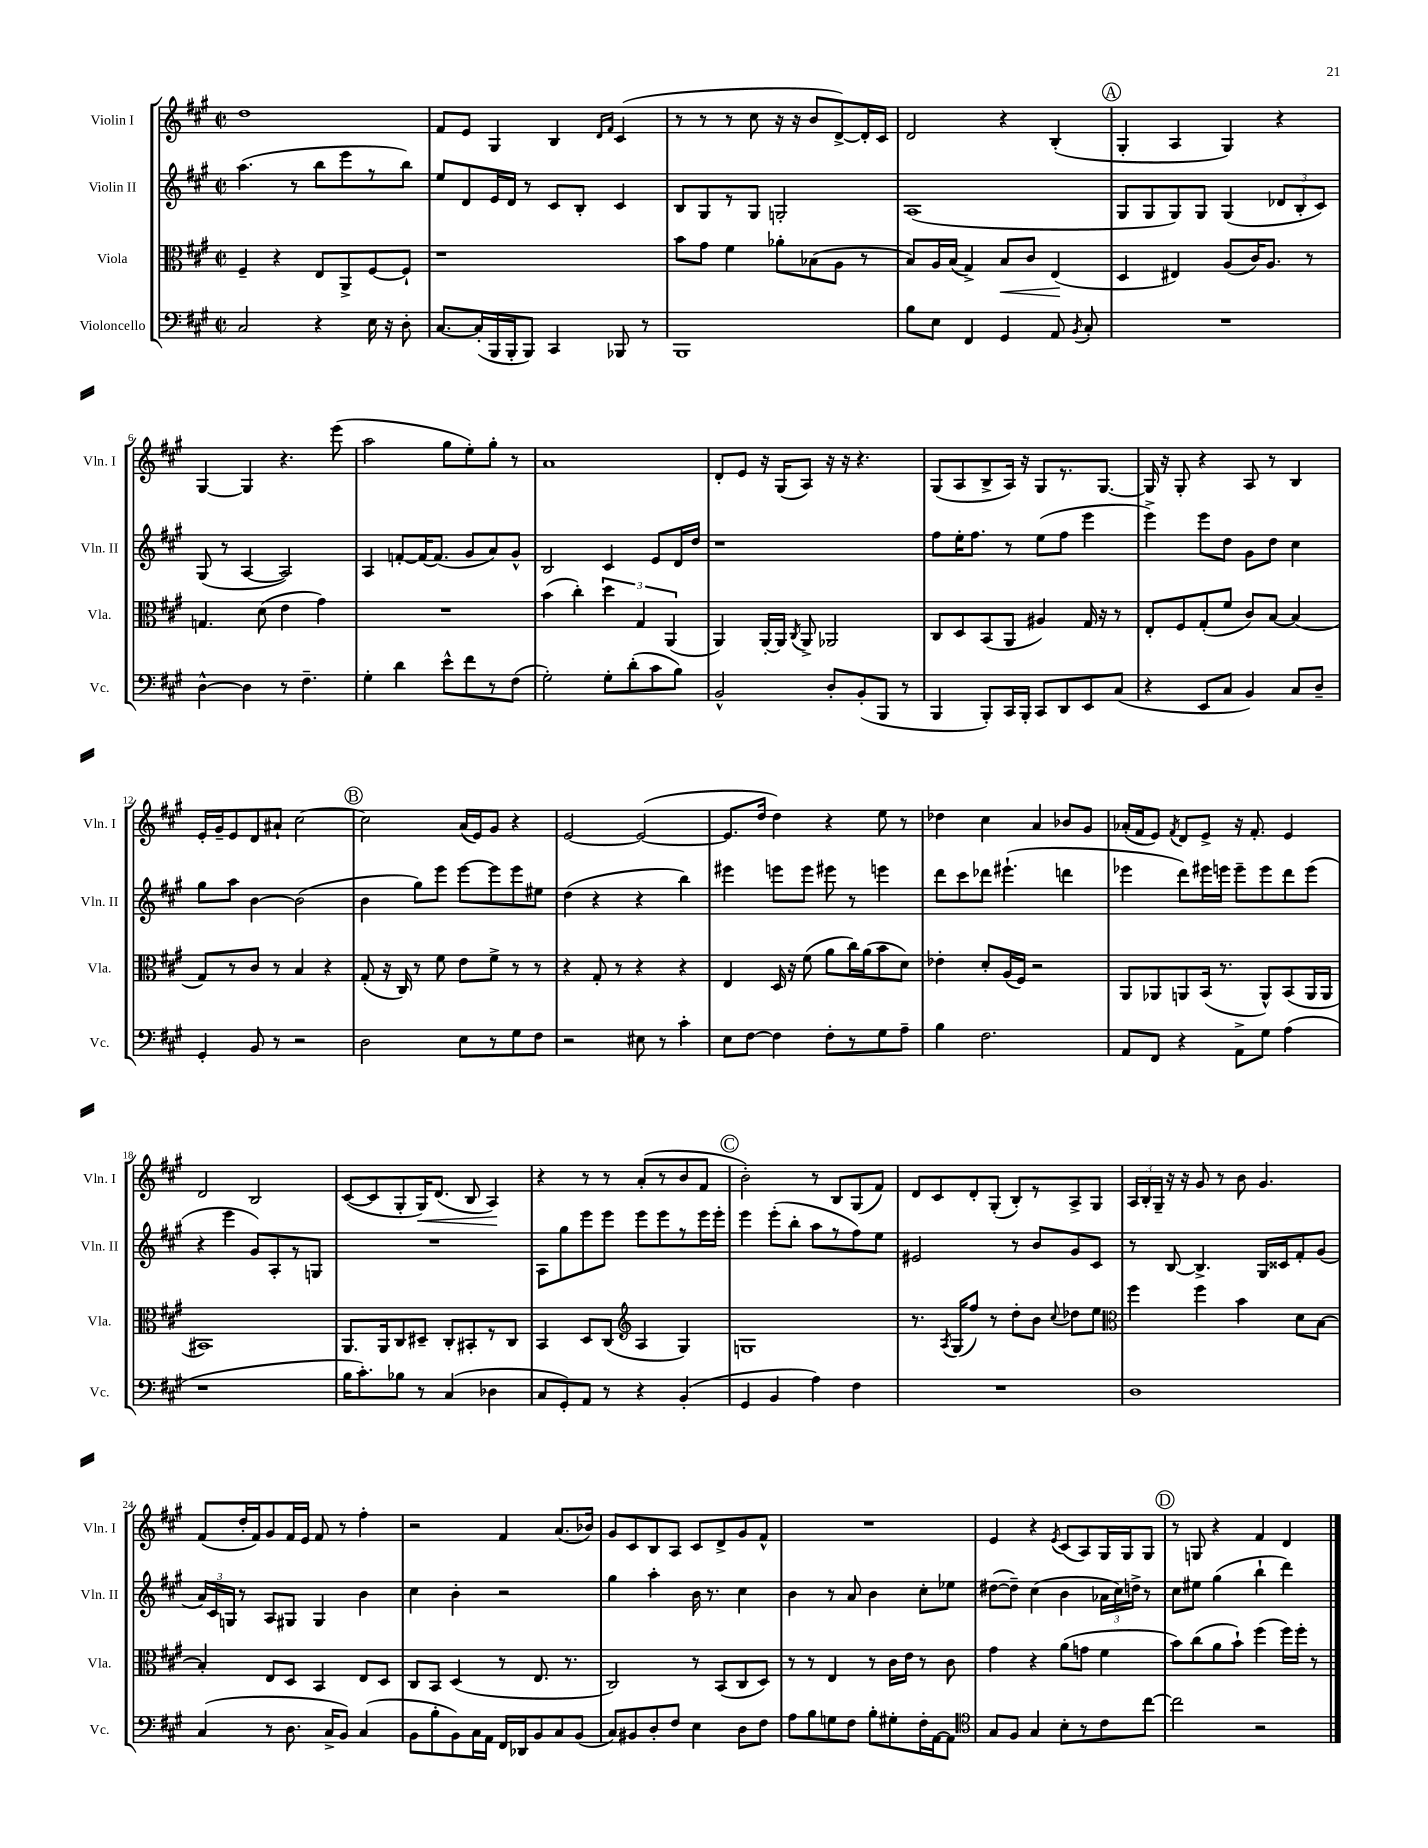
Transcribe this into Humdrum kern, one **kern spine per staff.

**kern	**kern	**kern	**kern
*staff4	*staff3	*staff2	*staff1
*clefF4	*clefC3	*clefG2	*clefG2
*k[f#c#g#]	*k[f#c#g#]	*k[f#c#g#]	*k[f#c#g#]
*M2/2	*M2/2	*M2/2	*M2/2
*met(c|)	*met(c|)	*met(c|)	*met(c|)
2C#/	4F#~/	(4.aa\	1dd
.	4r	.	.
.	.	8r	.
4r	8E/L	8bb\L	.
.	8AA^/	8eee\	.
16E\	[8F#/	8r	.
16r	.	.	.
8D'\	8F#`/]J	8bb\J)	.
=	=	=	=
[8.C#/L	1r	8ee/L	8f#/L
.	.	8d/	8e/J
(16C#'/]L	.	.	.
16BBB/	.	16e/L	4G#/
16BBB'/J	.	16d/JJ	.
8BBB/J)	.	8r	.
4CC#/	.	8c#/L	4B/
.	.	8B'/J	.
.	.	.	16qqd/LL
.	.	.	16qqf#/JJ
8BBB-/	.	4c#/	(4c#/
8r	.	.	.
=	=	=	=
1BBB	8b\L	8B/L	8r
.	8g#\J	8G#/	8r
.	4f#\	8r	8r
.	.	8G#/J	8cc#\
.	8a-'\L	2G'/	16r
.	.	.	16r
.	(8B-\	.	8b/L
.	8A\J	.	[8d^/)
.	8r	.	16d'/]L
.	.	.	16c#/JJ
=	=	=	=
8B\L	8B/L)	(1A	2d/
8E\J	16A/L	.	.
.	(16B/JJ	.	.
4FF#/	4G#^/)	.	.
4GG#/	8B/L	.	4r
.	8c#/J	.	.
8AA/	(4E/	.	(4B'/
8qBB/	.	.	.
8C#'/	.	.	.
=	=	=	=
1r	4D/	8G#/L	4G#'/
.	.	8G#/	.
.	4E#/)	8G#/)	4A/
.	.	8G#/J	.
.	(8A/L	(4G#/	4G#/)
.	16c#/K)	.	.
.	8.A/J	.	.
.	.	12d-/L	4r
.	.	12B'/	.
.	8r	.	.
.	.	12c#/J)	.
=	=	=	=
[4D^^\	4.G/	(8G#/	[4G#/
.	.	8r	.
4D\]	.	[4A/	4G#/]
.	(8d\	.	.
8r	4e\	2A/])	4.r
4.F#~\	.	.	.
.	4g#\)	.	.
.	.	.	(8eee\
=	=	=	=
4G#'\	1r	4A/	2aa\
4d\	.	[8f'/L	.
.	.	16f/_K	.
.	.	(8.f/]J	.
8e^^\L	.	.	8gg#\L
8f#\	.	8g#/L	8ee'\)
8r	.	8a/)	8gg#'\J
(8F#\J	.	8g#^^/J	8r
=	=	=	=
2G#'\)	(4b\	2B/	1a
.	4cc#'\)	.	.
8G#'\L	6dd\	4c#/	.
(8d'\	.	.	.
.	6G#/	.	.
8c#\	.	8e/L	.
.	(6AA/	.	.
8B\J)	.	16d/L	.
.	.	16dd/JJ	.
=	=	=	=
2BB^^/	4AA/)	1r	8d'/L
.	.	.	8e/J
.	[16AA'/LL	.	16r
.	16AA/]JJ	.	(16G#/LK
.	8qC#/	.	.
.	8AA^/	.	8A/J)
8D'/L	2AA-/	.	16r
.	.	.	16r
(8BB'/	.	.	4.r
8BBB/J	.	.	.
8r	.	.	.
=	=	=	=
4BBB/	8C#/L	8ff#\L	(8G#/L
.	8D/	16ee'\K	8A/
.	.	8.ff#\J	.
8BBB'/L)	(8BB/	.	8B^/
16CC#/L	8AA/J	8r	16A/Jk)
16BBB'/JJ	.	.	16r
8CC#/L	4A#/)	(8ee\L	8G#/L
8DD/	.	8ff#\J	8.r
8EE/	16G#/	4eee\	.
.	16r	.	[8.G#/J
(8C#/J	8r	.	.
=	=	=	=
4r	8E'/L	4eee^\)	16G#/]
.	.	.	16r
.	8F#/	.	8G#'/
8EE/L	(8G#'/	8eee\L	4r
8C#/J	8f#/J	8dd\J	.
4BB/)	8c#/L)	8g#\L	8A/
.	[8B/J	8dd\J	8r
8C#/L	(4B/]	4cc#\	4B/
8D~/J	.	.	.
=	=	=	=
4GG#'/	8G#/L)	8gg#\L	16e'/LL
.	.	.	16g#~/J
.	8r	8aa\J	8e/
8BB/	8c#/J	[4b\	8d/
8r	8r	.	8a#`/J
2r	4B/	(2b\]	[2cc#\
.	4r	.	.
=	=	=	=
2D\	(8G#'/	4b\	2cc#\]
.	16r	.	.
.	16C#/)	.	.
.	8r	8gg#\L)	.
.	8f#\	8eee\J	.
8E\L	8e\L	[8eee\L	(16a/LL
.	.	.	16e/J)
8r	8f#^\J	8eee\]	8g#/J
8G#\	8r	8eee\	4r
8F#\J	8r	8ee#\J	.
=	=	=	=
2r	4r	(4dd\	[2e/
.	8G#'/	4r	.
.	8r	.	.
8E#\	4r	4r	(2e/_
8r	.	.	.
4c#'\	4r	4bb\)	.
=	=	=	=
8E\L	4E/	4eee#\	8.e/]L
[8F#\J	.	.	.
.	.	.	16dd/Jk
4F#\]	16D/	8eee\L	4dd\)
.	16r	.	.
.	(8f#\	8eee\J	.
8F#'\L	8a\L	8eee#\	4r
8r	16cc#\L)	8r	.
.	(16a\J	.	.
8G#\	8b\	4eee\	8ee\
8A~\J	8d\J)	.	8r
=	=	=	=
4B\	4e-'\	8ddd\L	4dd-\
.	.	8ccc#\	.
2.F#\	8d'/L	8ddd-\J	4cc#\
.	(16A/L	(4.eee#`\	.
.	16F#/JJ)	.	.
.	2r	.	4a/
.	.	4ddd\	8b-/L
.	.	.	8g#/J
=	=	=	=
8AA/L	8AA/L	4eee-\	(16a-'/LL
.	.	.	16f#/J
8FF#/J	8AA-/	.	8e/J)
.	.	.	8qf#/
4r	8AA/	8ddd\L)	8d/L
.	(16BB/Jk	16eee#\L	8e^/J
.	8.r	16eee\JJ	.
8AA^\L	.	8eee~\L	16r
.	.	.	8.f#'/
8G#\J	8AA^^/L)	8eee\	.
(4A\	(8BB/	8ddd\	4e/
.	16AA/L	(8eee\J	.
.	16AA/JJ	.	.
=	=	=	=
1r	1BB#)	4r	2d/
.	.	4eee\	.
.	.	8g#/L)	2B/
.	.	8A'/	.
.	.	8r	.
.	.	8G/J	.
=	=	=	=
16B\LK	8.AA/L	1r	([8c#/L
8.c#'\)	.	.	.
.	.	.	8c#/]
.	16AA/k	.	.
8B-\J	8C#/	.	8G#'/
8r	8D#~/J	.	16G#/K)
.	.	.	(8.d/J
(4C#/	8C#'/L	.	.
.	8BB#'/	.	8B/
4D-\	8r	.	4A/)
.	8C#/J	.	.
=	=	=	=
8C#/L	4BB/	8A\L	4r
8GG#'/)	.	8gg#\	.
8AA/J	8D/L	8eee\	8r
8r	(8C#/J	8eee\J	8r
*	*clefG2	*	*
4r	4A/	8eee\L	(8a'/L
.	.	8eee\	8r
(4BB'/	4G#/)	8r	8b/
.	.	16eee\L	8f#/J
.	.	16eee'\JJ	.
=	=	=	=
4GG#/	1G	4eee\	2b'\)
4BB/	.	(8eee'\L	.
.	.	8bb'\J	.
4A\)	.	8aa\L	8r
.	.	8r	8B/L
4F#\	.	8ff#\)	(8G#/
.	.	8ee\J	8f#/J)
=	=	=	=
1r	8.r	2e#/	8d/L
.	.	.	8c#/
.	8qA/	.	.
.	(16G#/LK	.	.
.	8ff#/J)	.	8d'/
.	8r	.	(8G#'/J
.	8dd'\L	8r	8B'/L)
.	8b\J	8b/L	8r
.	8qqcc#/	.	.
.	8dd-\L	8g#/	8A^/
.	8ee\J	8c#/J	8G#/J
=	=	=	=
*	*clefC3	*	*
1D	4ff#\	8r	24A/LL
.	.	.	24B'/
.	.	.	24G#~/JJ
.	.	[8B/	16r
.	.	.	16r
.	4ff#\	4.B^/]	8g#/
.	.	.	8r
.	4b\	.	8b\
.	.	16G#/LL	4.g#/
.	.	16c##/J	.
.	8d\L	8f#'/	.
.	[8B\J	(8g#/J	.
=	=	=	=
(4C#/	4B'/]	24a/LL)	(8f#/L
.	.	24c#/	.
.	.	24G/JJ	.
.	.	8r	16dd'/L
.	.	.	16f#/J)
8r	8E/L	8A/L	8g#/
8.D\	8D/J	8G#/J	16f#/L
.	.	.	16e/JJ
.	4BB/	4G#/	8f#/
16C#^/LK	.	.	.
8BB/J)	.	.	8r
(4C#/	8E/L	4b\	4ff#'\
.	8D/J	.	.
=	=	=	=
8BB\L	8C#/L	4cc#\	2r
8B'\	8BB/J	.	.
8BB\)	(4D/	4b'\	.
16C#\L	.	.	.
16AA\JJ	.	.	.
16FF#/LL	8r	2r	4f#/
16DD-/J	.	.	.
8BB/	8.E/	.	.
8C#/	.	.	(8.a/L
.	8.r	.	.
(8BB/J	.	.	.
.	.	.	16b-/Jk)
=	=	=	=
8C#/L)	2C#/)	4gg#\	8g#/L
8BB#/	.	.	8c#/
8D'/	.	4aa'\	8B/
8F#/J	.	.	8A/J
4E\	8r	16b\	8c#/L
.	.	8.r	.
.	(8BB/L	.	8d^/
8D\L	8C#/	4cc#\	8g#/
8F#\J	8D/J)	.	8f#^^/J
=	=	=	=
8A\L	8r	4b\	1r
8B\	8r	.	.
8G\	4E/	8r	.
8F#\J	.	8a/	.
8B'\L	8r	4b\	.
8G#'\	16c#\LL	.	.
.	16e\JJ	.	.
16F#'\L	8r	8cc#'\L	.
[16AA\J	.	.	.
8AA\]J	8c#\	8ee-\J	.
=	=	=	=
*clefC4	*	*	*
8G#/L	4g#\	([8dd#\L	4e/
8F#/J	.	8dd#~\]J)	.
4G#/	4r	(4cc#\	4r
.	.	.	8qe/
8B'\L	(8a\L	4b\	(8c#/L
8r	8g\J	.	8A/)
8c#\	4f#\	24a-\LL	16G#/L
.	.	24cc#\)	.
.	.	.	16G#/J
.	.	24dd^\JJ	.
[8cc#\J	.	8r	8G#/J
=	=	=	=
2cc#\]	8b\L)	8cc#\L	8r
.	(8cc#\	8ee#\J	8G/
.	8a\	(4gg#\	4r
.	8b`\J)	.	.
2r	(4ff#\	4bb`\	4f#/
.	16ff#\LL)	4ddd\)	4d/
.	16ff#'\JJ	.	.
.	8r	.	.
==	==	==	==
*-	*-	*-	*-
